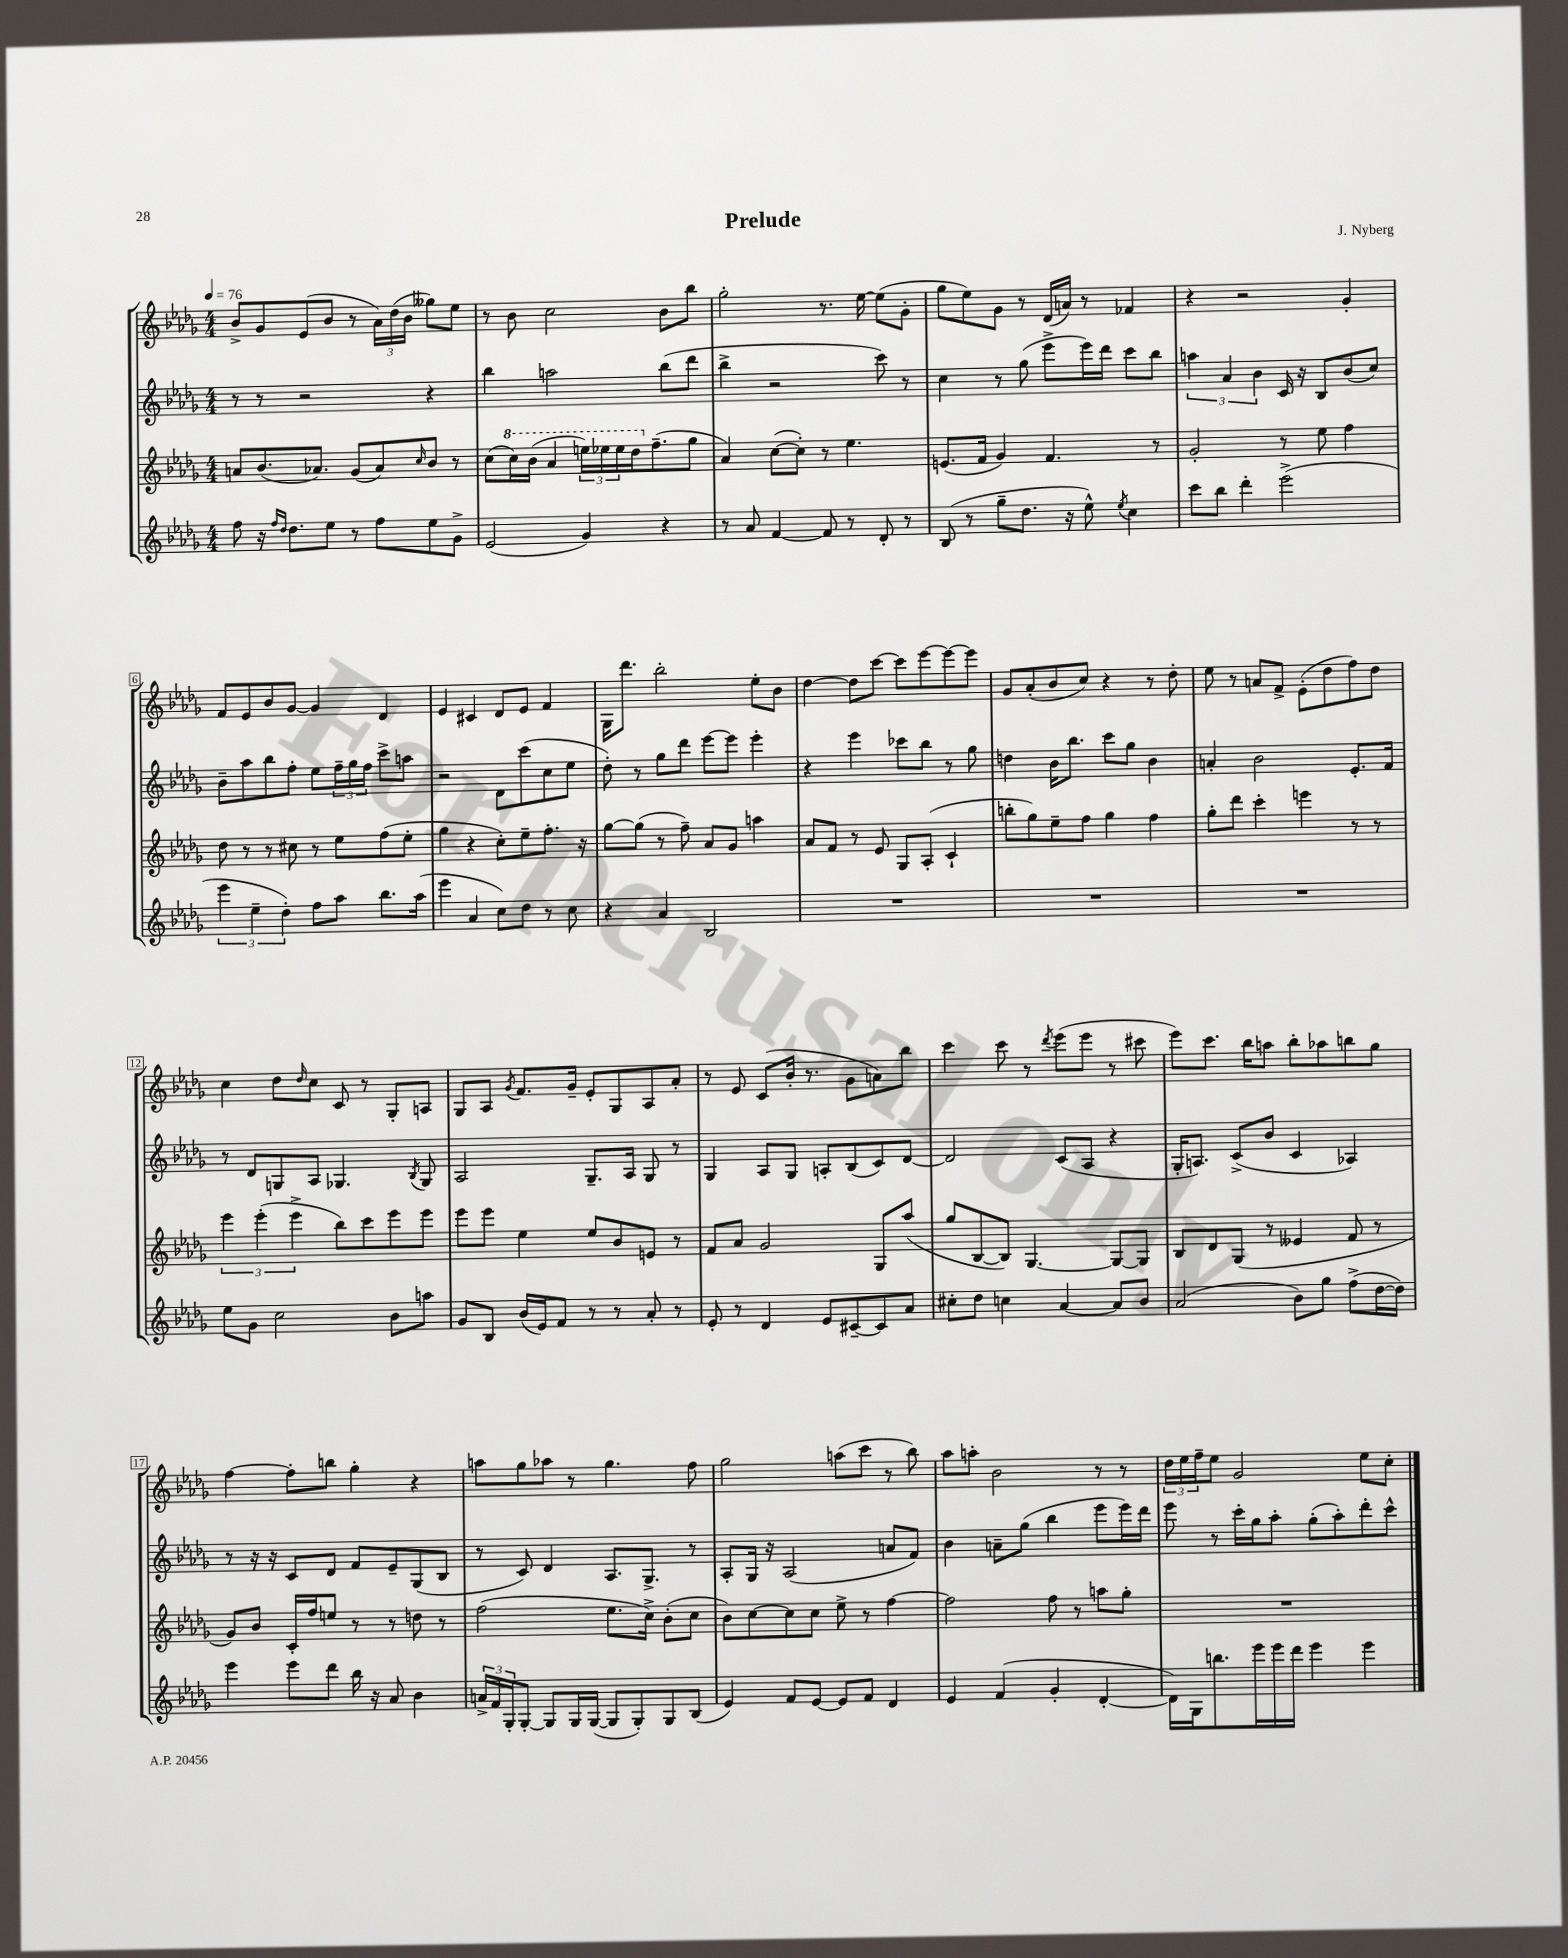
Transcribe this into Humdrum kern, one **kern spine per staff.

**kern	**kern	**kern	**kern
*staff4	*staff3	*staff2	*staff1
*clefG2	*clefG2	*clefG2	*clefG2
*k[b-e-a-d-g-]	*k[b-e-a-d-g-]	*k[b-e-a-d-g-]	*k[b-e-a-d-g-]
*M4/4	*M4/4	*M4/4	*M4/4
*MM76	*MM76	*MM76	*MM76
8ff	8a	8r	8b-^
16r	(8.b-	8r	8g-
16qqff	.	.	.
16qqdd-	.	.	.
8.dd-	.	.	.
.	.	2r	(8e-
.	8.a-)	.	.
8ee-	.	.	8b-
8r	(8g-	.	8r
8ff	8a-)	.	24a-)
.	.	.	(24dd-
.	.	.	24b-
.	16qqcc	.	.
8ee-	8b-	4r	8gg--)
8g-^	8r	.	8ee-
=	=	=	=
(2e-	(8cc	4bb-	8r
.	16ccc)	.	8b-
.	(16bb-	.	.
.	4aa-	2aa	2cc
4g-)	24eee)	.	.
.	24eee-	.	.
.	24eee-	.	.
.	16ddd-	.	.
.	(8.ff~	.	.
4r	.	(8bb-	8b-
.	8gg-	8ddd-	8bb-
=	=	=	=
8r	4a-)	4bb-^	2gg-'
8a-	.	.	.
[4f	([8cc	2r	.
.	8cc'])	.	.
8f]	8r	.	8.r
8r	4.ee-	.	.
.	.	.	[16ee-
8d-'	.	8ccc)	(8ee-]
8r	.	8r	8g-'
=	=	=	=
(8B-	(8.e	4cc	8gg-
8r	.	.	8ee-)
.	16f	.	.
8gg-~	4g-)	8r	8g-
8.dd-	.	(8gg-	8r
.	4.f	8eee-^	(16d-
16r	.	.	16a)
8ee-^^)	.	16eee-)	8r
.	.	16ddd-	.
8qee-	.	.	.
4cc	.	8ccc	4f-
.	8r	8bb-	.
=	=	=	=
8ccc	2g-'	6aa	4r
8bb-	.	.	.
.	.	6a-	.
4ddd-'	.	.	2r
.	.	6b-	.
(2eee-^	8r	16c	.
.	.	16r	.
.	8ee-	8B-	.
.	4ff	(8b-	4g-'
.	.	8cc)	.
=	=	=	=
6eee-	8dd-	8b-~	8f
.	8r	8aa-	8e-
6ee-~	.	.	.
.	8r	8bb-	8b-
6dd-')	.	.	.
.	8cc#	8ff'	[8g-
8ff	8r	8ee-	4g-]
8aa-	8ee-	24ff~	.
.	.	24gg-	.
.	.	24ff	.
8.bb-	(8ff	8ccc^	4d-
.	8ee-'	8aa	.
(16aa-	.	.	.
=	=	=	=
4eee-	4gg-	2r	4e-
4a-	4r	.	4c#
8cc)	8cc')	8d-	8d-
8dd-	8ee-~	(8ccc	8e-
8r	8.ff'	8cc	4f
8cc	.	8ee-	.
.	16r	.	.
=	=	=	=
4r	[8gg-	8dd-')	16G-
.	.	.	8.ddd-
.	(8gg-]	8r	.
4a-	8r	8gg-	2bb-'
.	8ff~)	8ddd-	.
2B-	8a-	[8eee-	.
.	8g-	8eee-]	.
.	4aa	4eee-'	8ee-'
.	.	.	8b-
=	=	=	=
1r	8a-	4r	[4dd-
.	8f	.	.
.	8r	4eee-	8dd-]
.	8e-	.	[8ccc
.	8G-	8ccc-	8ccc]
.	(8A-'	8bb-	[8eee-
.	4c`	8r	8eee-_
.	.	8gg-	8eee-]
=	=	=	=
1r	8bb'	4dd	8g-
.	8gg-)	.	(8a-'
.	8ee-~	16b-	8b-
.	.	8.bb-	.
.	8ff	.	8cc)
.	4gg-	8ccc	4r
.	.	8gg-	.
.	4ff	4b-	8r
.	.	.	8dd-'
=	=	=	=
1r	8gg-'	4a'	8ee-
.	8ddd-	.	8r
.	4ccc'	2b-	8a
.	.	.	8f^
.	4eee	.	(8e-'
.	.	.	8dd-
.	8r	8.e-'	8ff)
.	8r	.	8dd-
.	.	16f	.
=	=	=	=
8ee-	6eee-	8r	4cc
8g-	.	8d-	.
.	(6eee-'	.	.
2cc	.	8G	8dd-
.	6eee-^	.	.
.	.	.	16qqdd-
.	.	8A-	8cc
.	8bb-)	4.G-	8c
.	8ccc	.	8r
8b-	8eee-	.	8G-'
.	.	8qB-	.
8aa	8eee-	8G-	8A
=	=	=	=
8g-	8eee-	2A-	8G-
8B-	8eee-	.	8A-
.	.	.	8qg-
(16b-	4ee-	.	8.f
16e-)	.	.	.
8f	.	.	.
.	.	.	16g-~
8r	8ee-	8.G-~	8e-'
8r	8b-	.	8G-
.	.	16A-	.
8a-'	8e	8G-	8A-
8r	8r	8r	8a-'
=	=	=	=
8e-'	8f	4G-	8r
8r	8a-	.	8e-
4d-	2g-	8A-	(8c
.	.	8G-	16b-'
.	.	.	8.r
8e-	.	8A'	.
[8c#~	.	(8B-	8g-
8c#]	8G-	8c)	8a)
8a-	(8aa-	[8d-	8bb-
=	=	=	=
8cc#'	8gg-	2d-]	4ccc
8dd-	[8B-	.	.
4cc	8B-])	.	8ccc
.	[4.G-	.	8r
.	.	.	8qddd-
[4a-	.	(8c	(8eee-
.	.	8A-	8eee-
8a-]	8G-_	4r	8r
8b-	8G-]	.	8ccc#
=	=	=	=
(2a-	8B-	16G-'	8eee-)
.	.	8.A)	.
.	8d-	.	8.ccc
.	(8G-	(8c^	.
.	.	.	16bb-
.	8r	8b-	8aa
8b-)	4e--	4c	8bb-'
8gg-	.	.	8aa-
(8ff^	8f	4A-)	8bb
[16dd-	8r	.	8gg-
16dd-])	.	.	.
=	=	=	=
4eee-	8g-)	8r	[4ff
.	8b-	16r	.
.	.	16r	.
8eee-	16c'	8c	8ff']
.	16ff	.	.
8ddd-	8ee	8d-	8bb
16bb-	8r	8f	4gg-'
16r	.	.	.
8a-	8r	8e-~	.
4b-	8dd	(8G-	4r
.	8r	8B-	.
=	=	=	=
24a^	(2ff	8r	8aa
24f	.	.	.
24G-'	.	.	.
[8G-'	.	8c)	8gg-
8G-]	.	4d-	8aa-
16G-	.	.	8r
([16G-	.	.	.
8G-]	8.ee-	8.A-	4.gg-
8G-')	.	.	.
.	16cc^)	8.G-^	.
8G-	(8b-'	.	.
(8B-	8cc	8r	8ff
=	=	=	=
4e-)	8b-)	8A-'	2gg-
.	[8cc	16G-	.
.	.	16r	.
8f	8cc]	(2A-	.
[8e-	8cc	.	.
8e-]	8ee-^	.	(8aa
8f	8r	.	8ccc
4d-	[4ff	8a	8r
.	.	8f)	8bb-)
=	=	=	=
4e-	2ff]	4b-	8aa-
.	.	.	8aa'
(4f	.	8a~	2b-
.	.	(8gg-	.
4g-'	8ff	4bb-	.
.	8r	.	.
[4d-'	8aa	8eee-	8r
.	8gg-'	16eee-)	8r
.	.	16ddd-	.
=	=	=	=
16d-])	1r	8eee-	24dd-
.	.	.	24ee-
16G-	.	.	.
.	.	.	24ff~
8.bb	.	8r	8ee-
.	.	16ccc'	2g-
16eee-	.	16gg-	.
16eee-	.	8aa-'	.
16ddd-	.	.	.
4eee-	.	(8gg-'	.
.	.	8aa-')	.
4eee-	.	8ddd-'	8ee-
.	.	8ccc^^	8cc'
==	==	==	==
*-	*-	*-	*-
